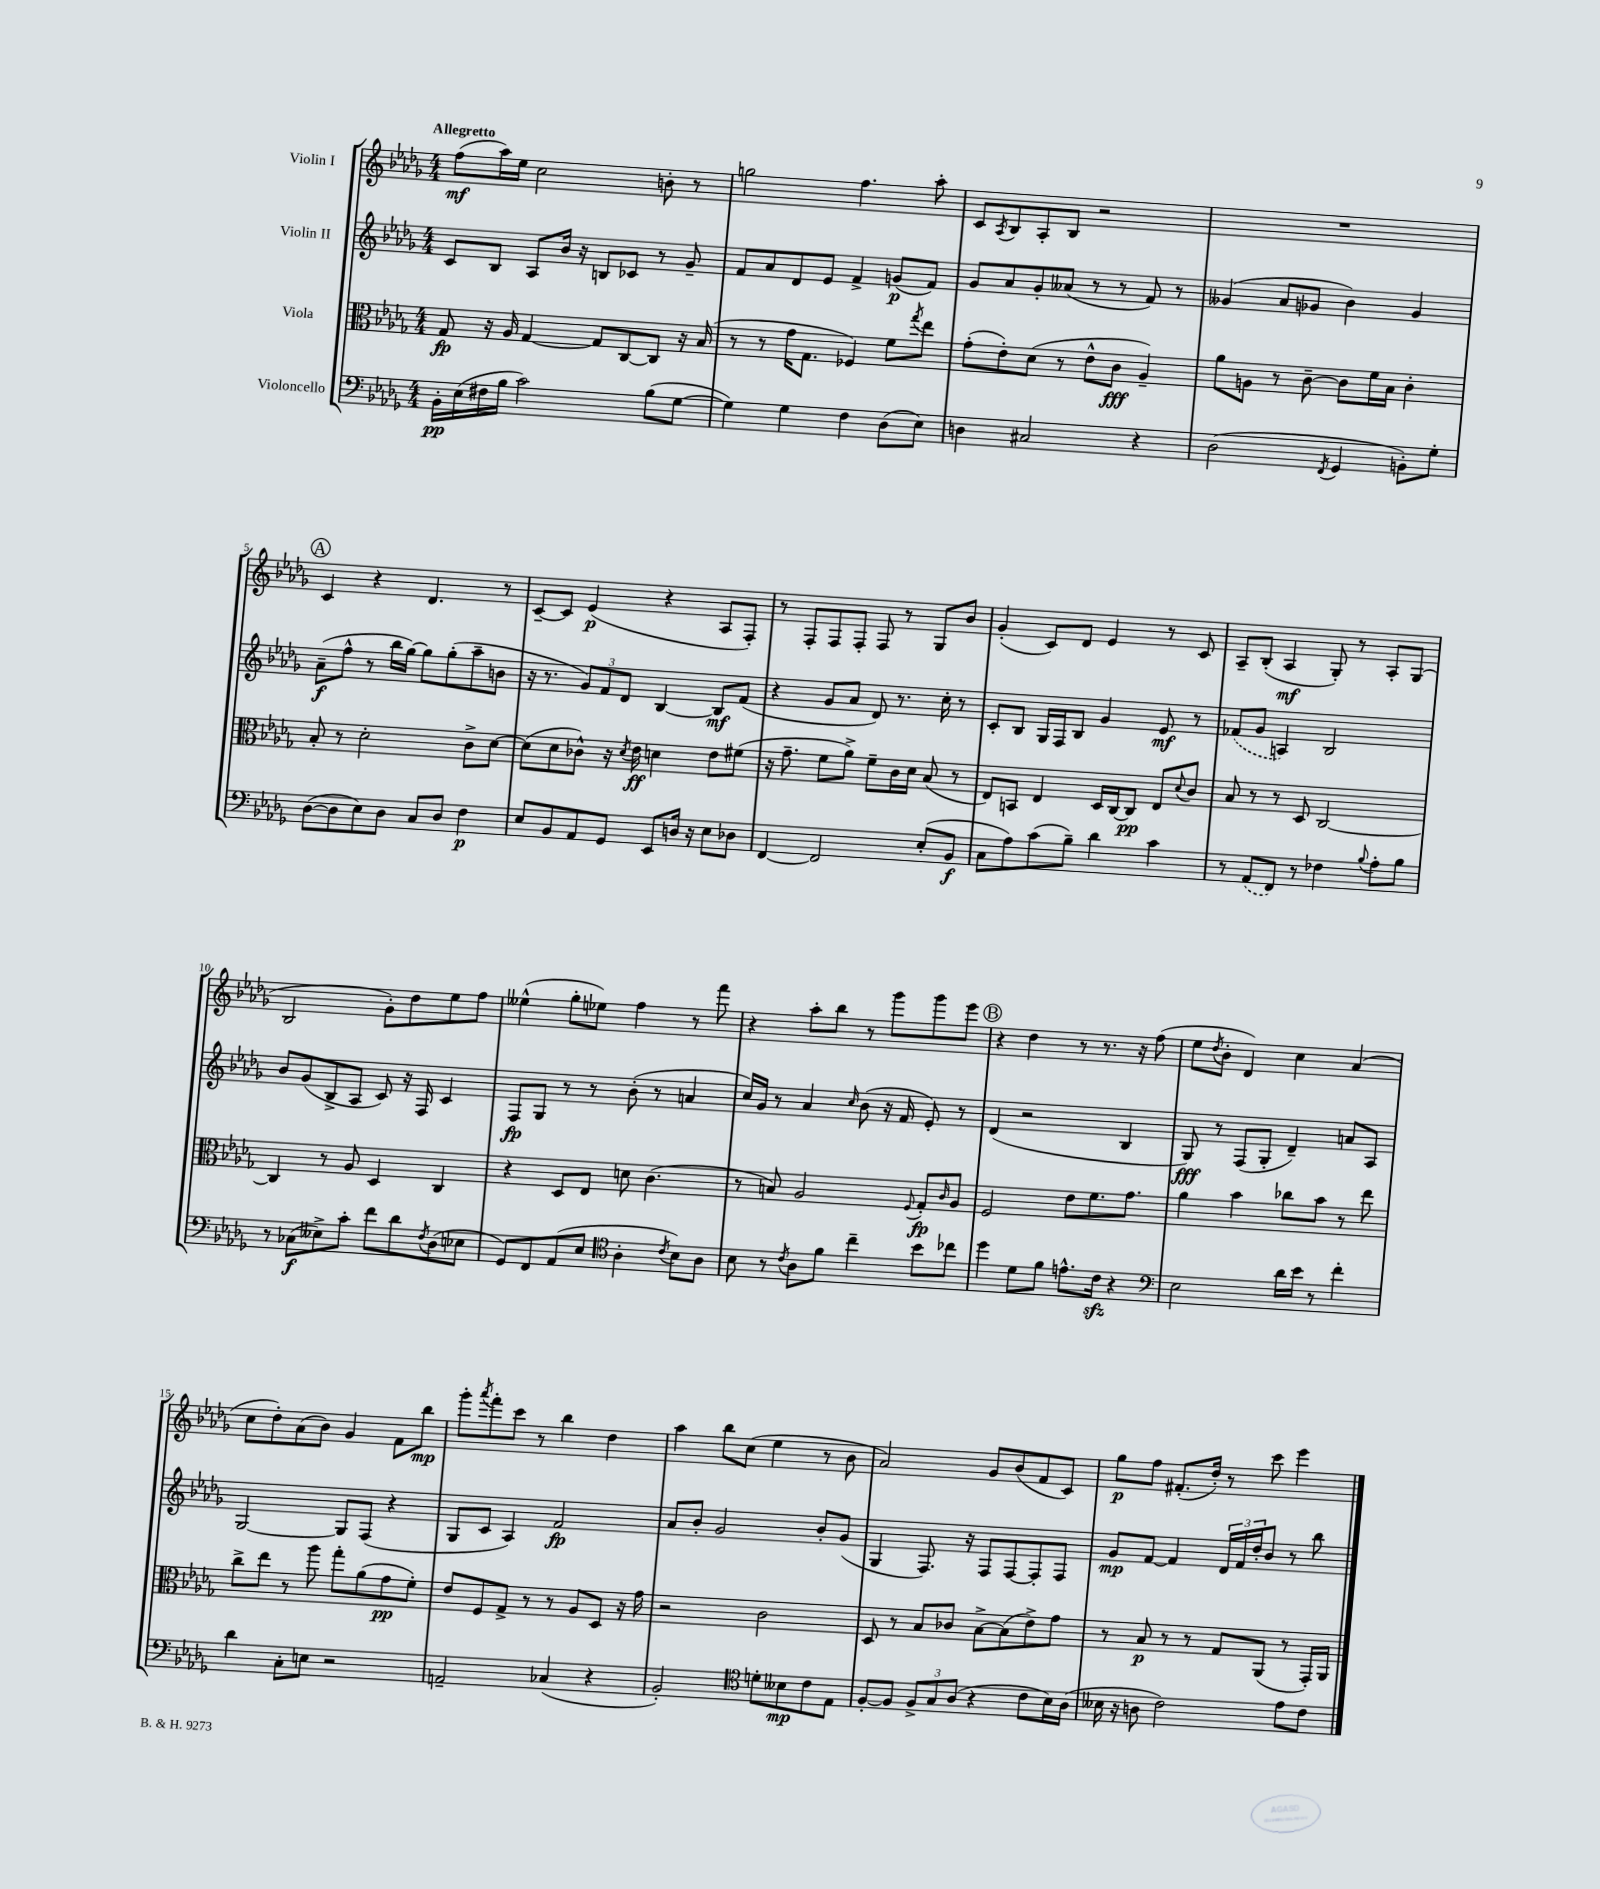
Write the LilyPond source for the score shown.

<<
\new StaffGroup <<
\new Staff = "s0" \with { instrumentName = "Violin I" } {
    \clef treble \key des \major \numericTimeSignature \time 4/4 \tempo "Allegretto"
    f''8\mf( aes''16) ees''16 c''2 b'8-. r8 |
    g''2 f''4. aes''8-. |
    c'8 \acciaccatura { aes8 } bes8 aes8-. bes8 r2 |
    R1 |
    \mark \markup { \circle "A" } c'4 r4 des'4. r8 |
    c'8~-- c'8 ees'4\p( r4 aes8 f8-.) |
    r8 f8-. f8 f8-. f8 r8 ges8 bes'8 |
    ges'4-.( c'8) des'8 ees'4 r8 c'8 |
    aes8-- bes8-.( aes4\mf ges8-.) r8 aes8-. ges8( |
    bes2 ges'8-.) des''8 ees''8 f''8 |
    eeses''4-^( ges''8-. ees''8) f''4 r8 f'''8 |
    r4 aes''8-. bes''8 r8 ges'''8 ges'''8 ees'''8 |
    \mark \markup { \circle "B" } r4 des''4 r8 r8. r16 f''8( |
    ees''8 \acciaccatura { des''8 } bes'8-. des'4) c''4 aes'4( |
    c''8 des''8-.) aes'8( bes'8) ges'4 f'8 bes''8\mp |
    ges'''8-. \acciaccatura { aes'''8 } f'''8-. c'''8 r8 bes''4 des''4 |
    aes''4 bes''8 c''8( ees''4 r8 bes'8 |
    aes'2) ges'8 bes'8( f'8 c'8) |
    ges''8\p f''8 fis'8.-.( des''16-.) r8 c'''8 ees'''4 \bar "|." |
}
\new Staff = "s1" \with { instrumentName = "Violin II" } {
    \clef treble \key des \major \numericTimeSignature \time 4/4
    c'8 bes8 aes8 bes'16 r16 b8 ces'8 r8 ges'8-- |
    f'8 aes'8 des'8 ees'8 f'4-> g'8\p( f'8) |
    ges'8 aes'8 ges'8-. aeses'8( r8 r8 f'8) r8 |
    geses'4( aes'8 ges'8 bes'4) ges'4 |
    \mark \markup { \circle "A" } aes'8--\f( f''8-^ r8 bes''16 ges''16~) ges''8 ges''8-.( aes''8-- b'8 |
    r16 r8. \tuplet 3/2 { ges'8) f'8 des'8 } bes4~ bes8\mf f'8( |
    r4 ges'8 aes'8 des'8) r8. c''16-. r8 |
    c'8-. bes8 ges16 f16 bes8 ges'4 ees'8\mf r8 |
    \once \slurDashed fes'8( ges'8 a4) bes2 |
    bes'8 ges'8( bes8-> aes8 c'8) r16 f16 c'4 |
    f8\fp ges8 r8 r8 bes'8-.( r8 a'4 |
    c''16) ges'16 r8 aes'4 \grace { c''16 } bes'8( r16 f'16 ees'8-.) r8 |
    \mark \markup { \circle "B" } des'4( r2 bes4 |
    ges8\fff) r8 f8( ges8-. des'4--) a'8 aes8 |
    ges2~ ges8 f8( r4 |
    ges8 c'8 aes4) f'2\fp |
    aes'8 bes'8-. ges'2 bes'8-. ges'8( |
    ges4 f8.) r16 f8 f8~ f8-. f8 |
    ges'8\mp f'8~ f'4 \tuplet 3/2 { des'16 f'16 des''16-. } bes'8 r8 bes''8 \bar "|." |
}
\new Staff = "s2" \with { instrumentName = "Viola" } {
    \clef alto \key des \major \numericTimeSignature \time 4/4
    ges8\fp r16 aes16 ges4~ ges8 c8~ c8 r16 bes16( |
    r8 r8 ges'16 ges8. fes4) f'8 \acciaccatura { ges''8 } ees''8 |
    ges'8-.( ees'8-.) des'8( r8 ees'8-^ c'8\fff aes4--) |
    aes'8 a8 r8 c'8~-- c'8 f'16 bes16 c'4-. |
    \mark \markup { \circle "A" } bes8-. r8 des'2-. c'8-> des'8~ |
    des'8( des'8 ces'8-^) r16 \acciaccatura { des'8 } ees'16\ff d'4 ees'8 fis'8( |
    r16 ges'8.-- f'8 aes'8->) f'8-- c'16 des'16 bes8( r8 |
    ees8) b,8 ees4 des16 c16~ c8\pp ees8 \appoggiatura { des'8 } c'8 |
    bes8 r8 r8 des8 c2~ |
    c4 r8 aes8 des4 c4 |
    r4 des8 ees8 d'8 c'4.( |
    r8 b8) aes2 \appoggiatura { f8 } ges8-.\fp \grace { c'16 } aes8 |
    \mark \markup { \circle "B" } f2 ees'8 f'8. ges'8. |
    aes'4 bes'4 ces''8 bes'8 r8 ees''8 |
    c''8-> ees''8 r8 aes''8 ges''8-. aes'8( ges'8\pp f'8-.) |
    ees'8 f8 ges8-> r8 r8 aes8 des8 r16 ges'16 |
    r2 c'2 |
    des8 r8 bes8 ces'8 bes8~-> bes8( ees'8->) ges'8 |
    r8 bes8\p r8 r8 ges8 aes,8( r8 ges,16-.) aes,16 \bar "|." |
}
\new Staff = "s3" \with { instrumentName = "Violoncello" } {
    \clef bass \key des \major \numericTimeSignature \time 4/4
    bes,16-.\pp ees16( fis16 bes16 c'2) bes8( ges8~ |
    ges4) ges4 f4 des8( ees8) |
    d4 cis2 r4 |
    des2( \acciaccatura { f,8 } ges,4 b,8-.) ges8-. |
    \mark \markup { \circle "A" } des8~( des8 ees8) des8 c8 des8 f4\p |
    ees8 bes,8 aes,8 ges,8 ees,8 d16 r16 ees8 des8 |
    f,4~ f,2 ees8-.( bes,8\f |
    c8 aes8) c'8( bes8--) des'4 c'4 |
    r8 \once \slurDashed aes,8( f,8) r8 fes4 \appoggiatura { bes8 } aes8-. bes8 |
    r8 ces8\f( eeses8->) c'8-. f'8 des'8 \acciaccatura { f8 } des8( ees8 |
    ges,8) f,8 aes,8( ees8 \clef tenor aes4-. \acciaccatura { c'8 } bes8) aes8 |
    bes8 r8 \acciaccatura { c'8 } aes8 f'8 c''4-- bes'8 ces''8 |
    \mark \markup { \circle "B" } des''4 des'8 f'8 e'8.-^ c'16\sfz r4 |
    \clef bass ees2 des'16 ees'16 r8 f'4-. |
    des'4 c8-. e8 r2 |
    a,2-- ces4( r4 |
    bes,2-.) \clef tenor d'8-. beses8\mp c'8 ees8 |
    f8~-. f8 \tuplet 3/2 { f8-> ges8 aes8( } r4 c'8 bes16) aes16( |
    beses16 r16 a8 c'2) ees'8 c'8 \bar "|." |
}
>>
>>
